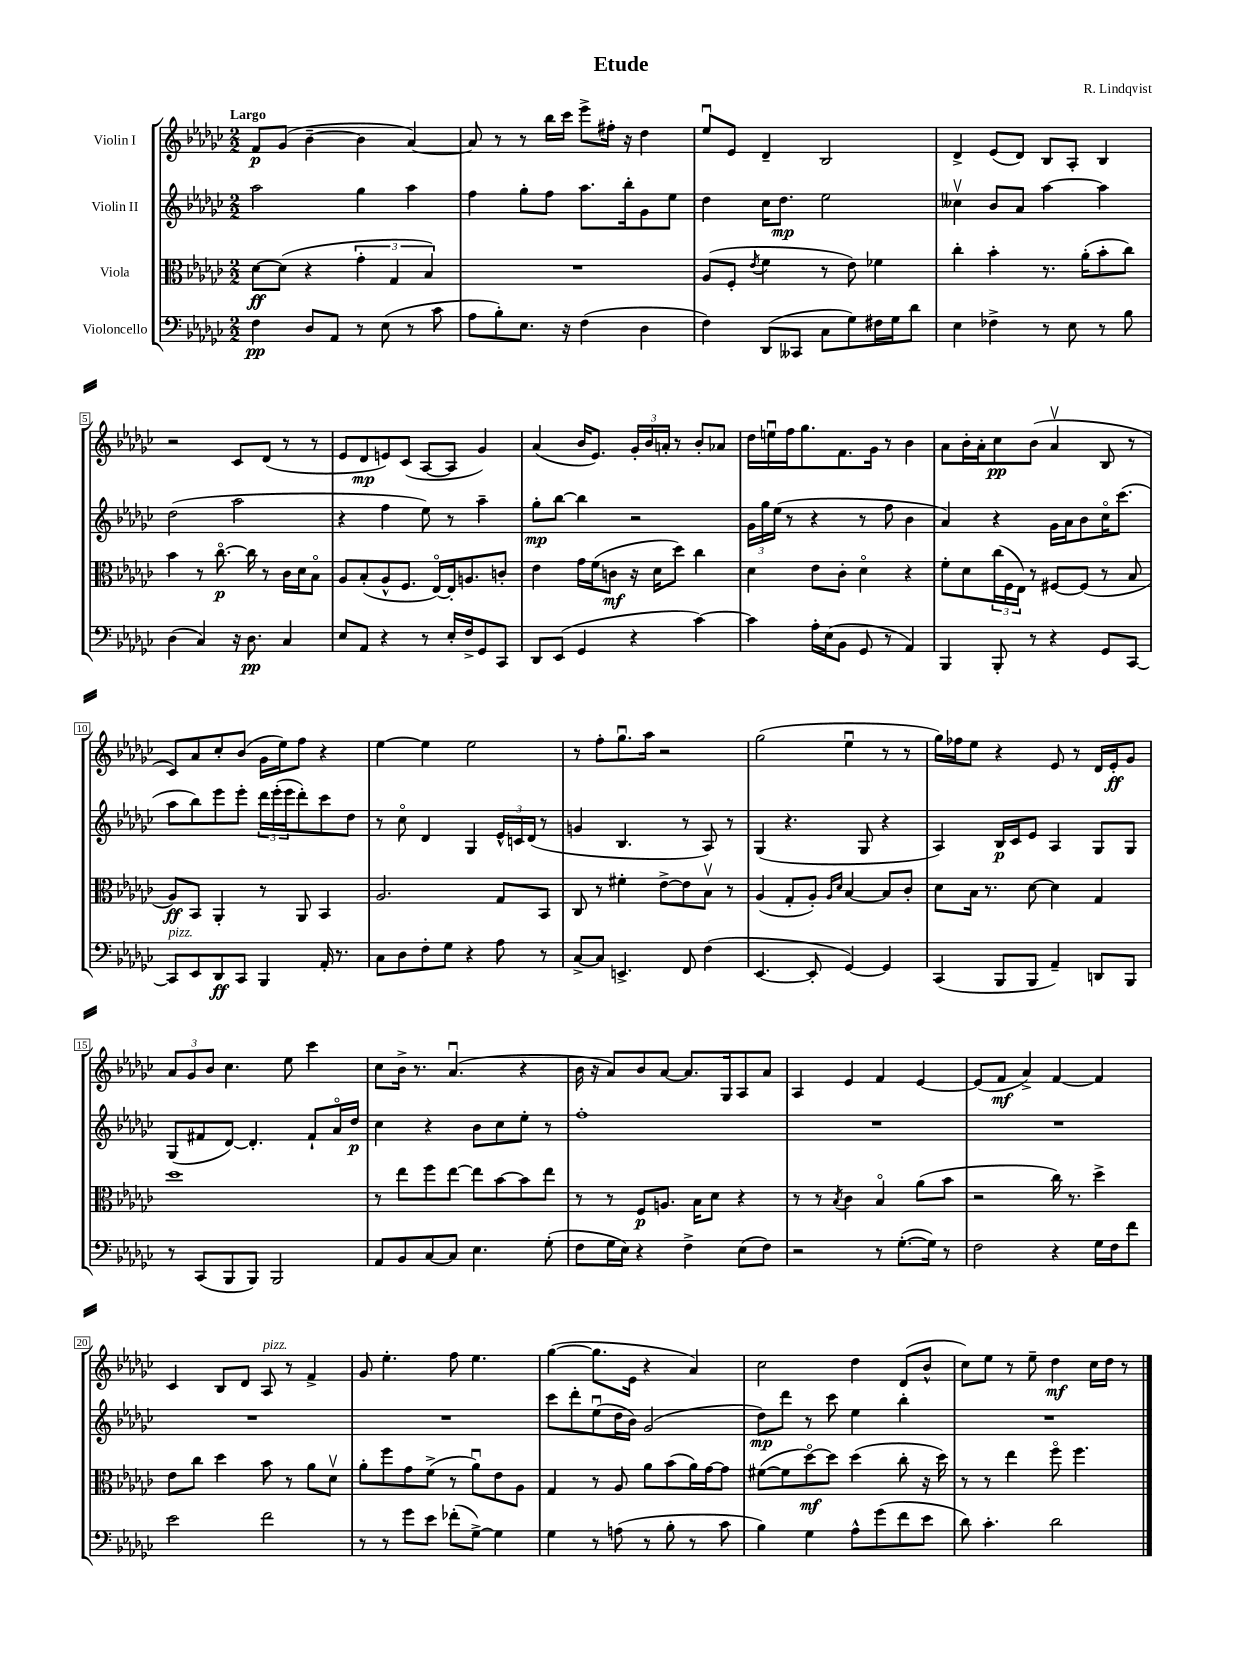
\header { title = "Etude" composer = "R. Lindqvist" }
<<
\new StaffGroup <<
\new Staff = "s0" \with { instrumentName = "Violin I" } {
    \clef treble \key ges \major \numericTimeSignature \time 2/2 \tempo "Largo"
    f'8\p ges'8( bes'4~-- bes'4 aes'4~) |
    aes'8 r8 r8 bes''16 ces'''16 ees'''8-> fis''16-. r16 des''4 |
    ees''8\downbow ees'8 des'4-- bes2 |
    des'4-> ees'8( des'8) bes8 aes8-. bes4 |
    r2 ces'8 des'8( r8 r8 |
    ees'8 des'8\mp e'8) ces'8( aes8~ aes8 ges'4) |
    aes'4( bes'16 ees'8.) \tuplet 3/2 { ges'16-. bes'16 a'16-. } r8 bes'8-. aes'8 |
    des''16 e''16\downbow f''16 ges''8. f'8. ges'16 r8 bes'4 |
    aes'8 bes'16-. aes'16-. ces''8\pp bes'8( aes'4\upbow bes8 r8 |
    ces'8) aes'8 ces''8-. bes'8( ges'16 ees''16) f''8 r4 |
    ees''4~ ees''4 ees''2 |
    r8 f''8-. ges''8.\downbow aes''16 r2 |
    ges''2( ees''4\downbow r8 r8 |
    ges''16) fes''16 ees''8 r4 ees'8 r8 des'16 ees'16-.\ff ges'8 |
    \tuplet 3/2 { aes'8 ges'8 bes'8 } ces''4. ees''8 ces'''4 |
    ces''8 bes'16-> r8. aes'4.\downbow( r4 |
    bes'16 r16 aes'8) bes'8 aes'8~ aes'8. ges16 aes8 aes'8 |
    aes4 ees'4 f'4 ees'4~ |
    ees'8( f'8\mf aes'4->) f'4~ f'4 |
    ces'4 bes8 des'8 aes8^\markup { \italic "pizz." } r8 f'4-> |
    ges'8 ees''4.-. f''8 ees''4. |
    ges''4~( ges''8. ees'16 r4 aes'4) |
    ces''2 des''4 des'8( bes'8-^ |
    ces''8) ees''8 r8 ees''8-- des''4\mf ces''16 des''16 r8 \bar "|." |
}
\new Staff = "s1" \with { instrumentName = "Violin II" } {
    \clef treble \key ges \major \numericTimeSignature \time 2/2
    aes''2 ges''4 aes''4 |
    f''4 ges''8-. f''8 aes''8. bes''16-. ges'8 ees''8 |
    des''4 ces''16 des''8.\mp ees''2 |
    ceses''4\upbow bes'8 aes'8 aes''4~ aes''4 |
    des''2( aes''2 |
    r4 f''4 ees''8) r8 aes''4-- |
    ges''8-.\mp bes''8~ bes''4 r2 |
    \tuplet 3/2 { ges'16 ges''16 ees''16( } r8 r4 r8 f''8 bes'4 |
    aes'4) r4 ges'16 aes'16 bes'8 ces''16\flageolet ces'''8.( |
    aes''8 bes''8) ees'''8 ees'''8-. \tuplet 3/2 { des'''16 ees'''16-.( ees'''16 } des'''8-.) ces'''8 des''8 |
    r8 ces''8\flageolet des'4 ges4 \tuplet 3/2 { ees'16-^ c'16 des'16( } r8 |
    g'4 bes4. r8 aes8) r8 |
    ges4( r4. ges8 r4 |
    aes4) bes16\p ces'16 ees'8 aes4 ges8 ges8 |
    ges8( fis'8 des'8~) des'4.-. fis'8-! aes'16\flageolet des''16\p |
    ces''4 r4 bes'8 ces''8 ees''8-. r8 |
    f''1-. |
    R1 |
    R1 |
    R1 |
    R1 |
    ces'''8 des'''8-. ees''8\downbow( des''16 bes'16) ges'2( |
    des''8\mp) des'''8 r8 ces'''8 ees''4 bes''4-. |
    R1 \bar "|." |
}
\new Staff = "s2" \with { instrumentName = "Viola" } {
    \clef alto \key ges \major \numericTimeSignature \time 2/2
    des'8~\ff des'8( r4 \tuplet 3/2 { ges'4-. ges4 bes4) } |
    R1 |
    aes8( f8-. \acciaccatura { ees'8 } f'4 r8 ees'8) fes'4 |
    ces''4-. bes'4-. r8. aes'16-.( bes'8-. ces''8) |
    bes'4 r8 ces''8.~\flageolet\p ces''16 r8 ces'16 des'16 bes8\flageolet |
    aes8 bes8-.( aes8-^ f8. ees16~\flageolet) ees16-. a8. c'8-. |
    ees'4 ges'16 f'16( c'8\mf r16 des'16 des''8) ces''4 |
    des'4 ees'8 ces'8-. des'4\flageolet r4 |
    f'8-. des'8 \tuplet 3/2 { ces''16( f16 ees16) } r8 fis8~ fis8( r8 bes8 |
    aes8\ff) bes,8 aes,4-. r8 aes,8 bes,4 |
    aes2. ges8 bes,8 |
    ces8 r8 fis'4-. ees'8~-> ees'8 bes8\upbow r8 |
    aes4( ges8-. aes8-.) \grace { aes16 des'16 } bes4~ bes8 ces'8-. |
    des'8 bes16 r8. des'8~ des'4 ges4 |
    des''1 |
    r8 ees''8 f''8 ees''8~ ees''8 bes'8~ bes'8 ees''8 |
    r8 r8 f8\p a8. bes16 des'8 r4 |
    r8 r8 \acciaccatura { bes8 } ces'4 bes4\flageolet aes'8( bes'8 |
    r2 ces''16) r8. des''4-> |
    ees'8 ces''8 des''4 bes'8 r8 aes'8 des'8\upbow |
    aes'8-. f''8 ges'8 f'8->( r8 aes'8\downbow) ees'8 aes8 |
    ges4 r8 aes8 aes'8 bes'8( aes'16) ges'16~ ges'8 |
    fis'8~( fis'8 des''8~\flageolet\mf) des''8 des''4( ces''8-. r16 des''16) |
    r8 r8 ees''4 f''8\flageolet f''4. \bar "|." |
}
\new Staff = "s3" \with { instrumentName = "Violoncello" } {
    \clef bass \key ges \major \numericTimeSignature \time 2/2
    f4\pp des8 aes,8 r8 ees8( r8 ces'8 |
    aes8 bes8-.) ees8. r16 f4( des4 |
    f4) des,8( ceses,8 ces8 ges8) fis16 ges16 des'8 |
    ees4 fes4-> r8 ees8 r8 bes8 |
    des4( ces4) r16 des8.\pp ces4 |
    ees8 aes,8 r4 r8 ees16-. f16-> ges,8 ces,8 |
    des,8 ees,8( ges,4 r4 ces'4~) |
    ces'4 aes16-. ees16( bes,8 ges,8 r8 aes,4) |
    bes,,4 bes,,8-. r8 r4 ges,8 ces,8~ |
    ces,8^\markup { \italic "pizz." } ees,8 des,8\ff ces,8 bes,,4 aes,16-. r8. |
    ces8 des8 f8-. ges8 r4 aes8 r8 |
    ces8~-> ces8 e,4.-> f,8 f4( |
    ees,4.~ ees,8-. ges,4~) ges,4 |
    ces,4( bes,,8 bes,,8 aes,4--) d,8 bes,,8 |
    r8 ces,8( bes,,8 bes,,8) bes,,2 |
    aes,8 bes,8 ces8~ ces8 ees4. ges8-.( |
    f8 ges16 ees16) r4 f4-> ees8( f8) |
    r2 r8 ges8.~-.( ges16) r8 |
    f2 r4 ges16 f16 f'8 |
    ees'2 f'2 |
    r8 r8 ges'8 ees'8 fes'8-.( ges8~->) ges4 |
    ges4 r8 a8( r8 bes8-. r8 ces'8 |
    bes4) ges4 aes8-^ ges'8( f'8 ees'8 |
    des'8) ces'4.-. des'2 \bar "|." |
}
>>
>>
\layout { \context { \Score \override BarNumber.stencil = #(make-stencil-boxer 0.1 0.3 ly:text-interface::print) } }
